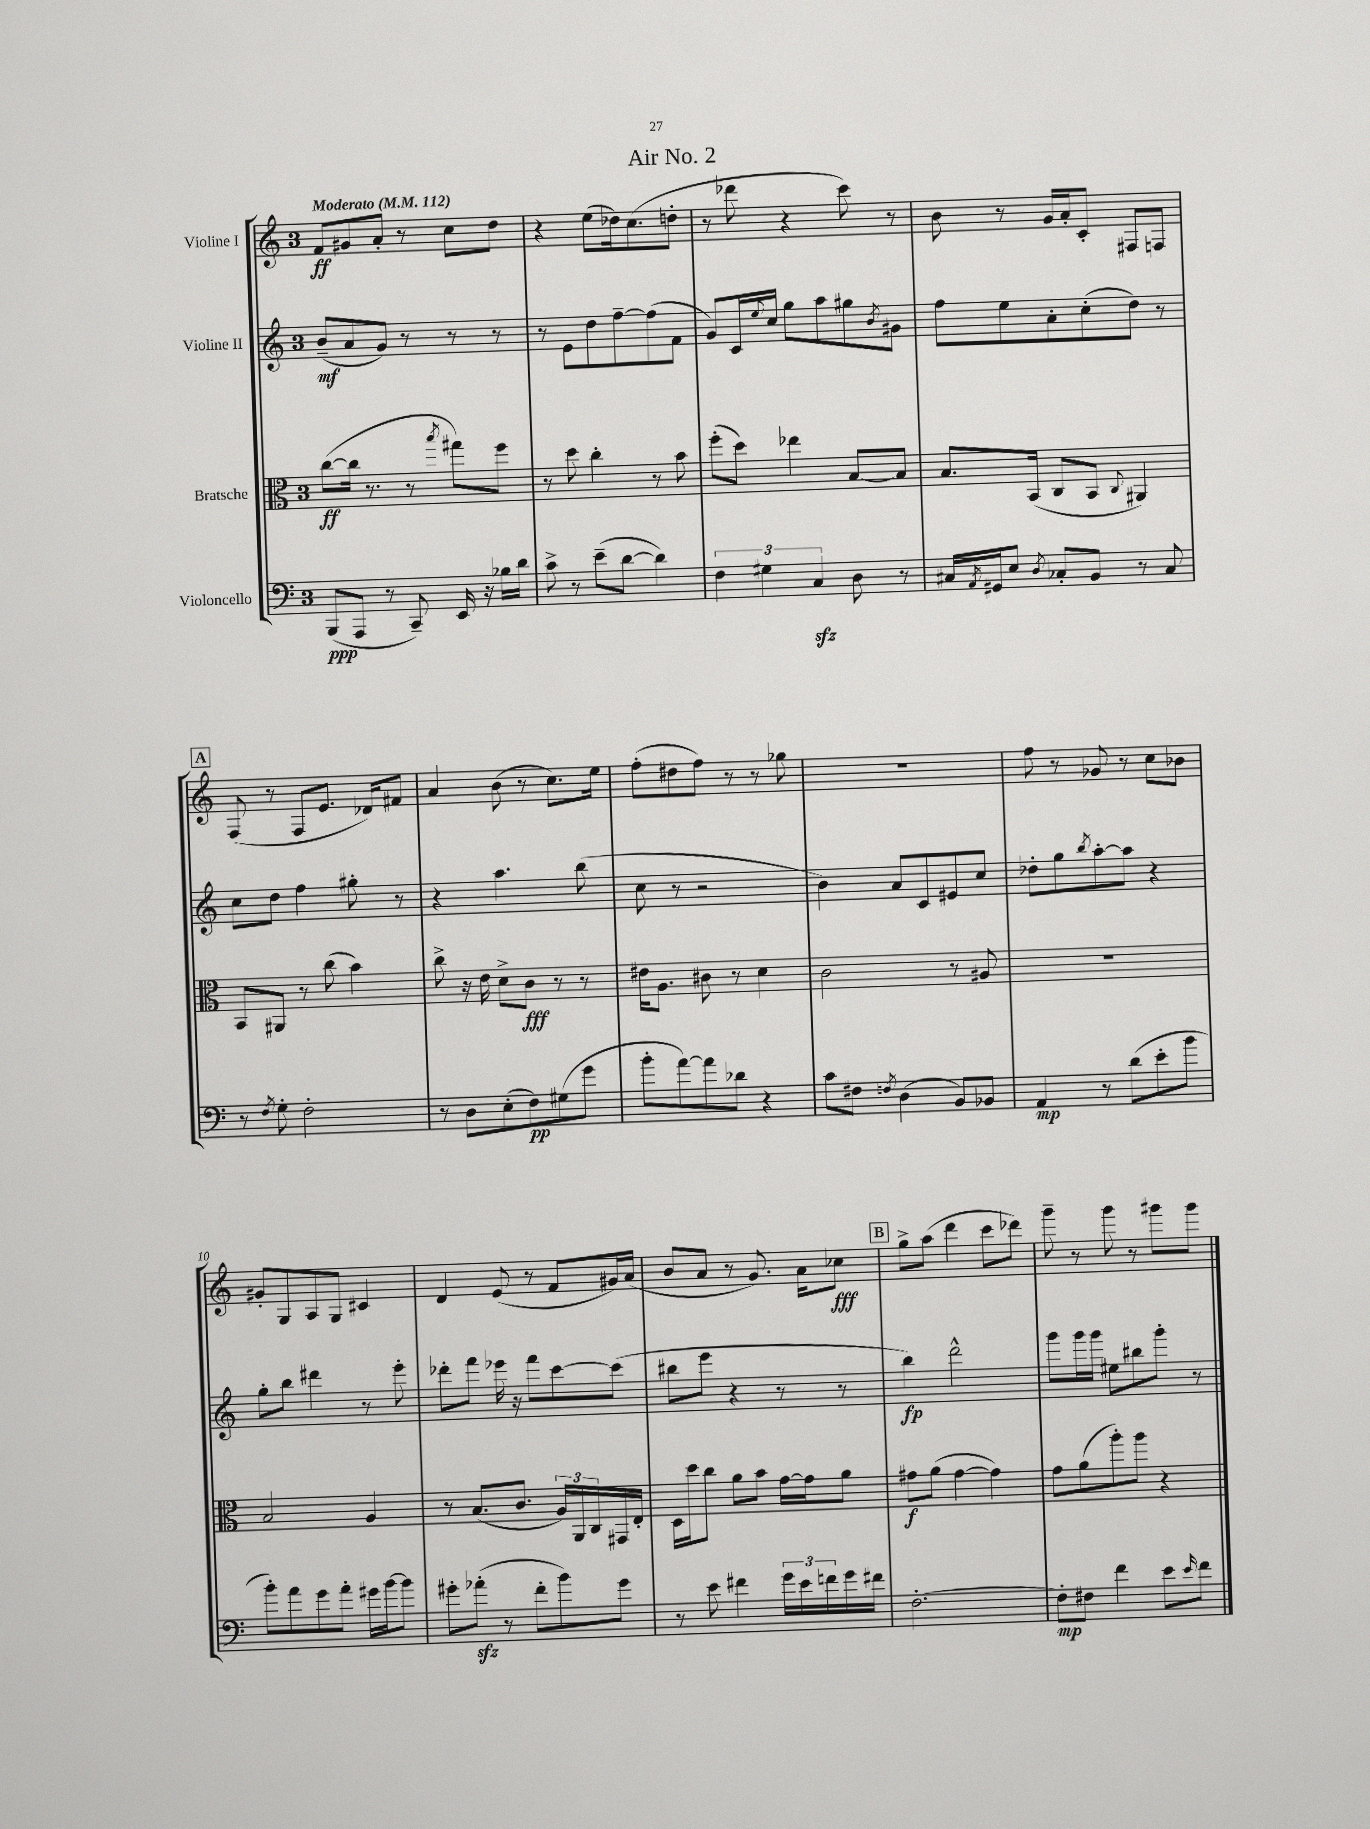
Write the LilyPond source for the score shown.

\header { title = "Air No. 2" }
<<
\new StaffGroup <<
\new Staff = "s0" \with { instrumentName = "Violine I" } {
    \clef treble \key c \major \once \override Staff.TimeSignature.style = #'single-digit \time 3/4 \tempo "Moderato" 4 = 112
    f'8\ff gis'8 a'8-. r8 c''8 d''8 |
    r4 e''8( des''16) c''8.( d''8-. |
    r8 des'''8 r4 c'''8) r8 |
    b'8 r8 g'16 a'16-. c'8-. fis8 f8 |
    \mark \markup { \box "A" } f8( r8 f8 e'8. des'16) fis'8 |
    a'4 b'8( r8 c''8.) e''16 |
    f''8-.( dis''8 f''8) r8 r8 ges''8 |
    R2. |
    f''8 r8 ges'8 r8 c''8 bes'8 |
    gis'8-. g8 a8 g8 cis'4 |
    d'4 e'8( r8 f'8 gis'16) a'16( |
    b'8 a'8 r8 g'8.) a'16 ces''8\fff |
    \mark \markup { \box "B" } g''8-> a''8( d'''4 c'''8 des'''8) |
    g'''8-- r8 g'''8 r8 gis'''8 gis'''8 \bar "|." |
}
\new Staff = "s1" \with { instrumentName = "Violine II" } {
    \clef treble \key c \major \once \override Staff.TimeSignature.style = #'single-digit \time 3/4
    b'8--\mf( a'8 g'8) r8 r8 r8 |
    r8 e'8 d''8 f''8~-- f''8( f'8 |
    g'8) c'16 \appoggiatura { e''8 } c''16 g''8 a''8 gis''8 \acciaccatura { b'8 } gis'8 |
    f''8 e''8 a'8-. c''8-.( d''8) r8 |
    \mark \markup { \box "A" } c''8 d''8 f''4 gis''8-. r8 |
    r4 a''4. b''8( |
    c''8 r8 r2 |
    b'4) a'8 c'8 eis'8 c''8 |
    des''8-. g''8 \acciaccatura { b''8 } a''8~-. a''8 r4 |
    g''8-. b''8 dis'''4 r8 e'''8-. |
    des'''8-. f'''8 ees'''16 r16 f'''8 c'''8~ c'''8( |
    bis''8 e'''8 r4 r8 r8 |
    \mark \markup { \box "B" } b''4\fp) d'''2-^ |
    g'''8 g'''16 g'''16 eis''8 bis''8 g'''8-. r8 \bar "|." |
}
\new Staff = "s2" \with { instrumentName = "Bratsche" } {
    \clef alto \key c \major \once \override Staff.TimeSignature.style = #'single-digit \time 3/4
    c''8~\ff( c''16 r8. r8 \acciaccatura { b''8 } gis''8) f''8 |
    r8 d''8 c''4-. r8 b'8 |
    f''8-.( d''8) ees''4 b8~ b8 |
    b8. b,16( c8 b,8 \appoggiatura { c8 } ais,4) |
    \mark \markup { \box "A" } b,8 ais,8 r8 c''8( b'4) |
    c''8-> r16 e'16 d'8-> c'8\fff r8 r8 |
    eis'16 a8. cis'8 r8 d'4 |
    c'2 r8 ais8 |
    R2. |
    b2 a4 |
    r8 b8.( c'8. \tuplet 3/2 { a16) a,16 c16 } gis,16 e16-. |
    d16 d''16 c''8 a'8 b'8 g'16~ g'16 a'8 |
    \mark \markup { \box "B" } gis'8\f a'8( gis'4~ gis'4) |
    g'8 a'8( a''8-.) a''8 r4 \bar "|." |
}
\new Staff = "s3" \with { instrumentName = "Violoncello" } {
    \clef bass \key c \major \once \override Staff.TimeSignature.style = #'single-digit \time 3/4
    b,,8\ppp( a,,8 r8 c,8--) e,16 r16 bes16 d'16 |
    c'8-> r8 e'8--( d'8~ d'4) |
    \tuplet 3/2 { f4 gis4 c4\sfz } d8 r8 |
    cis16 \acciaccatura { a,8 } gis,16 e8 \acciaccatura { d8 } ces8-. b,8 r8 ces8 |
    \mark \markup { \box "A" } r8 \acciaccatura { f8 } g8-. f2-. |
    r8 d8 e8-.( f8\pp) gis8( g'8 |
    b'8-. a'8~) a'8 des'8 r4 |
    c'8 fis8 \acciaccatura { f8 } d4( b,8) bes,8 |
    a,4\mp r8 d'8( e'8-. b'8 |
    b'8-.) a'8 g'8 a'8-. gis'16 b'16~ b'8 |
    gis'8-. aes'8-.\sfz( r8 f'8-. b'8) gis'8 |
    r8 e'8 fis'4 \tuplet 3/2 { g'16 e'16 f'16 } g'16 fis'16 |
    \mark \markup { \box "B" } f2.~-. |
    f8-.\mp fis8 f'4 e'8 \grace { e'16 } f'8 \bar "|." |
}
>>
>>
